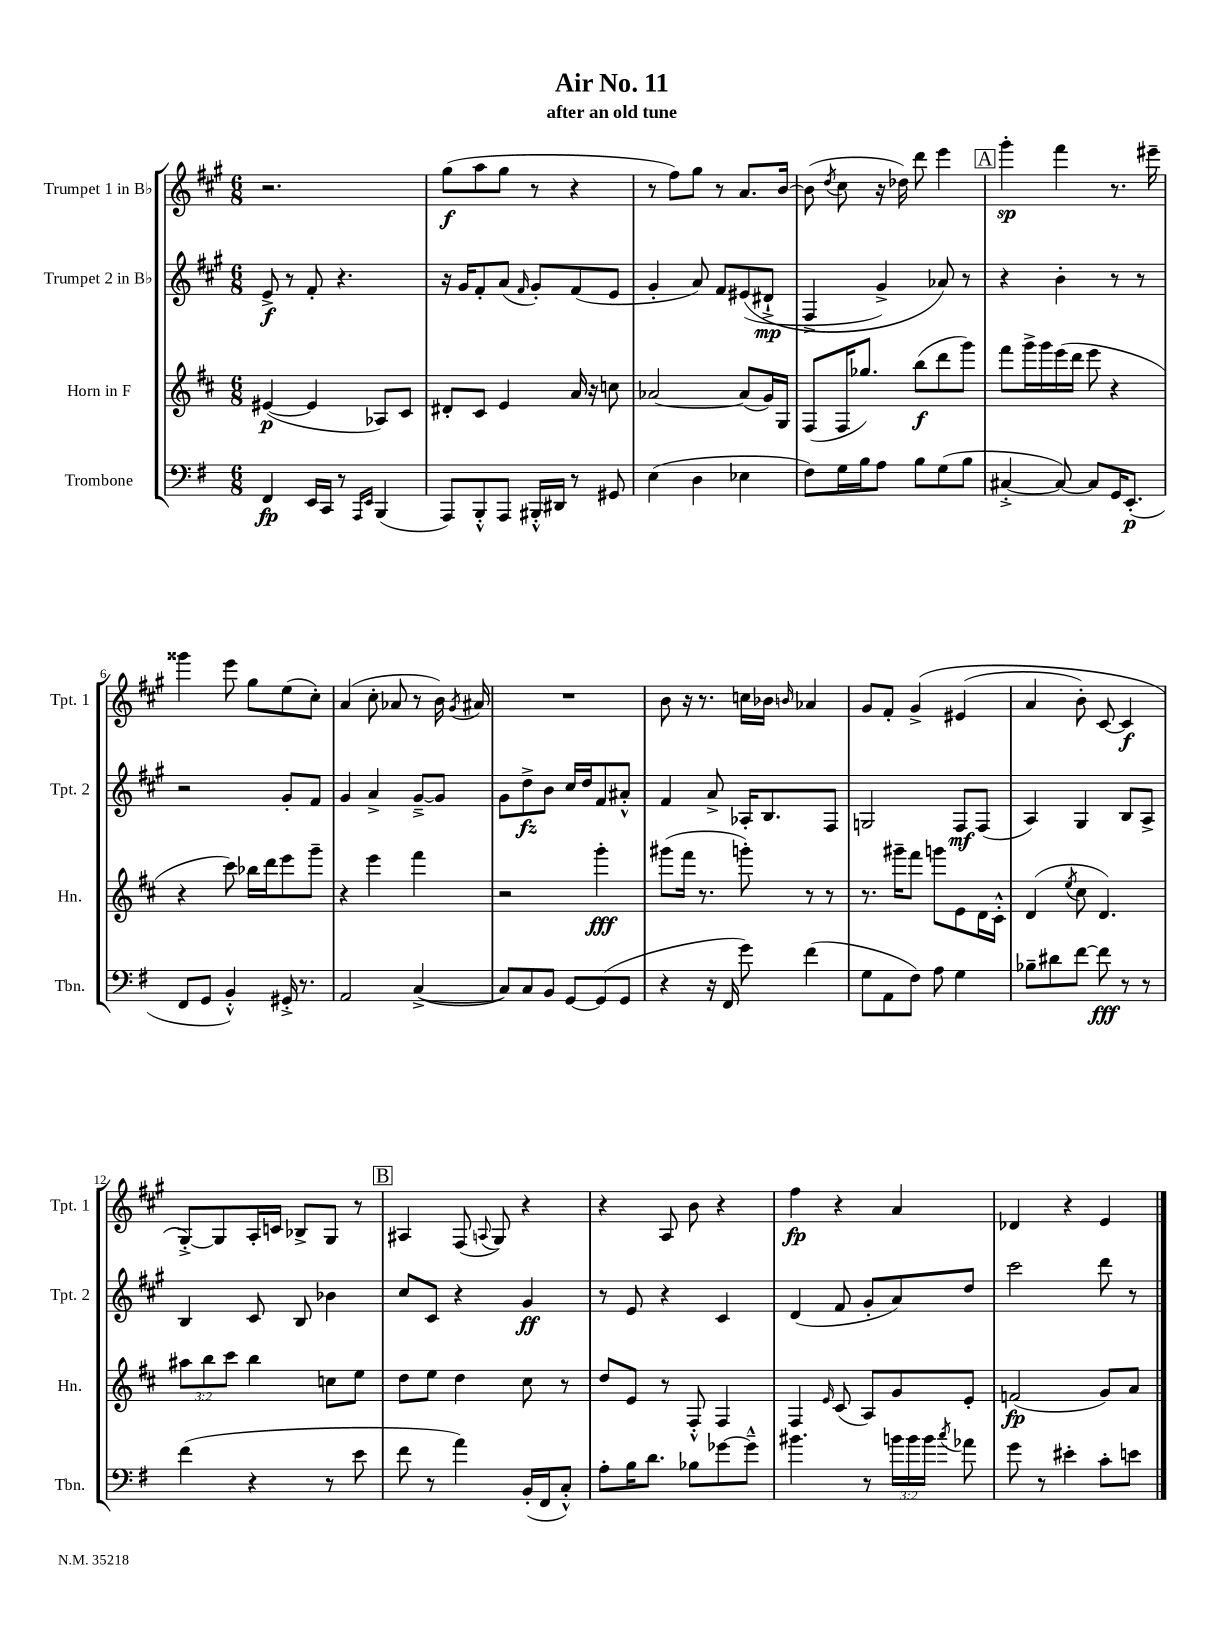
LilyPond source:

\header { title = "Air No. 11" subtitle = "after an old tune" }
<<
\new StaffGroup <<
\new Staff = "s0" \with { instrumentName = "Trumpet 1 in Bb" shortInstrumentName = "Tpt. 1" } {
    \clef treble \key a \major \numericTimeSignature \time 6/8
    \autoBeamOff r2. |
    gis''8[\f( a''8 gis''8] r8 r4 |
    r8 fis''8[) gis''8] r8 a'8.[ b'16]~ |
    b'8( \acciaccatura { d''8 } cis''8 r16 des''16) d'''8 e'''4 |
    \mark \markup { \box "A" } gis'''4-.\sp fis'''4 r8. eis'''16-- |
    gisis'''4 e'''8 gis''8[ e''8( cis''8]-.) |
    a'4( cis''8-. aes'8 r8 b'16) \acciaccatura { gis'8 } ais'16 |
    R2. |
    b'8 r16 r8. c''16[ bes'16] \grace { b'16 } aes'4 |
    gis'8[ fis'8]-. gis'4->\( eis'4( |
    a'4 b'8-.) cis'8~ cis'4\f |
    gis8[~-.->\) gis8 a16-. c'16] bes8[-> gis8] r8 |
    \mark \markup { \box "B" } ais4 fis8( \appoggiatura { a8 } gis8) r4 |
    r4 a8 b'8 r4 |
    fis''4\fp r4 a'4 |
    des'4 r4 e'4 \bar "|." |
}
\new Staff = "s1" \with { instrumentName = "Trumpet 2 in Bb" shortInstrumentName = "Tpt. 2" } {
    \clef treble \key a \major \numericTimeSignature \time 6/8
    \autoBeamOff e'8->\f r8 fis'8-. r4. |
    r16 gis'16[ fis'8-. a'8]( \grace { fis'16 } gis'8[-.) fis'8( e'8] |
    gis'4-. a'8) fis'8[ eis'8(\( dis'8]-!->\mp |
    fis4-> gis'4->) aes'8\) r8 |
    \mark \markup { \box "A" } r4 b'4-. r8 r8 |
    r2 gis'8[-. fis'8] |
    gis'4 a'4-> gis'8[~---> gis'8] |
    gis'8[ d''8->\fz b'8] cis''16[ d''16 fis'8 ais'8]-.-^ |
    fis'4 a'8-> aes16[-. b8. fis8] |
    g2 fis8[\mf fis8]( |
    a4) gis4 b8[ a8]-> |
    b4 cis'8 b8 bes'4 |
    \mark \markup { \box "B" } cis''8[ cis'8] r4 gis'4\ff |
    r8 e'8 r4 cis'4 |
    d'4( fis'8 gis'8[-. a'8) d''8] |
    cis'''2 d'''8 r8 \bar "|." |
}
\new Staff = "s2" \with { instrumentName = "Horn in F" shortInstrumentName = "Hn." } {
    \clef treble \key d \major \numericTimeSignature \time 6/8 \override Staff.TupletNumber.text = #tuplet-number::calc-fraction-text
    \autoBeamOff eis'4~\p( eis'4 aes8[) cis'8] |
    dis'8[-. cis'8] e'4 a'16 r16 c''8 |
    aes'2~ aes'8[( g'16) g16] |
    fis8[( fis16 ges''8.]) b''8[\f( d'''8 g'''8]) |
    \mark \markup { \box "A" } fis'''8[ g'''16-> g'''16 e'''16( d'''16] e'''8 r4 |
    r4 cis'''8) bes''16[ d'''16 e'''8 g'''8]-- |
    r4 e'''4 fis'''4 |
    r2 g'''4-.\fff |
    gis'''8[( fis'''16] r8. g'''8-.) r8 r8 |
    r8. gis'''16[-- fis'''8] g'''8[ e'8 d'16 cis'16]-.-^ |
    d'4( \acciaccatura { e''8 } cis''8 d'4.) |
    \tuplet 3/2 { ais''8[ b''8 cis'''8] } b''4 c''8[ e''8] |
    \mark \markup { \box "B" } d''8[ e''8] d''4 cis''8 r8 |
    d''8[ e'8] r8 fis8-.-^ fis4 |
    fis4 \grace { e'16 } cis'8( a8[) g'8 e'8]-. |
    f'2\fp( g'8[) a'8] \bar "|." |
}
\new Staff = "s3" \with { instrumentName = "Trombone" shortInstrumentName = "Tbn." } {
    \clef bass \key g \major \numericTimeSignature \time 6/8 \override Staff.TupletNumber.text = #tuplet-number::calc-fraction-text
    \autoBeamOff fis,4\fp e,16[ c,16] r8 \grace { a,,16[ e,16] } b,,4( |
    a,,8[) b,,8-.-^ a,,8] bis,,16[-.-^ dis,16] r8 gis,8 |
    e4( d4 ees4 |
    fis8[) g16 b16 a8] b8[ g8( b8] |
    \mark \markup { \box "A" } cis4~-.-> cis8~) cis8[ g,16 e,8.]-.\p( |
    fis,8[ g,8] b,4-.-^) gis,16-.-> r8. |
    a,2 c4~->( |
    c8[) c8 b,8] g,8[~ g,8( g,8] |
    r4 r16 fis,16 g'8) fis'4( |
    g8[ a,8 fis8]) a8 g4 |
    bes8[-- dis'8 fis'8]~ fis'8\fff r8 r8 |
    fis'4( r4 r8 e'8 |
    \mark \markup { \box "B" } fis'8 r8 a'4) b,16[-.( fis,16 c8]-.-^) |
    a8[-. b16 d'8.] bes8[ ges'8~ ges'8]---^ |
    bis'4. r8 \tuplet 3/2 { b'16[ b'16 b'16] } \acciaccatura { c''8 } aes'8 |
    g'8 r8 eis'4-. c'8[-. e'8] \bar "|." |
}
>>
>>
